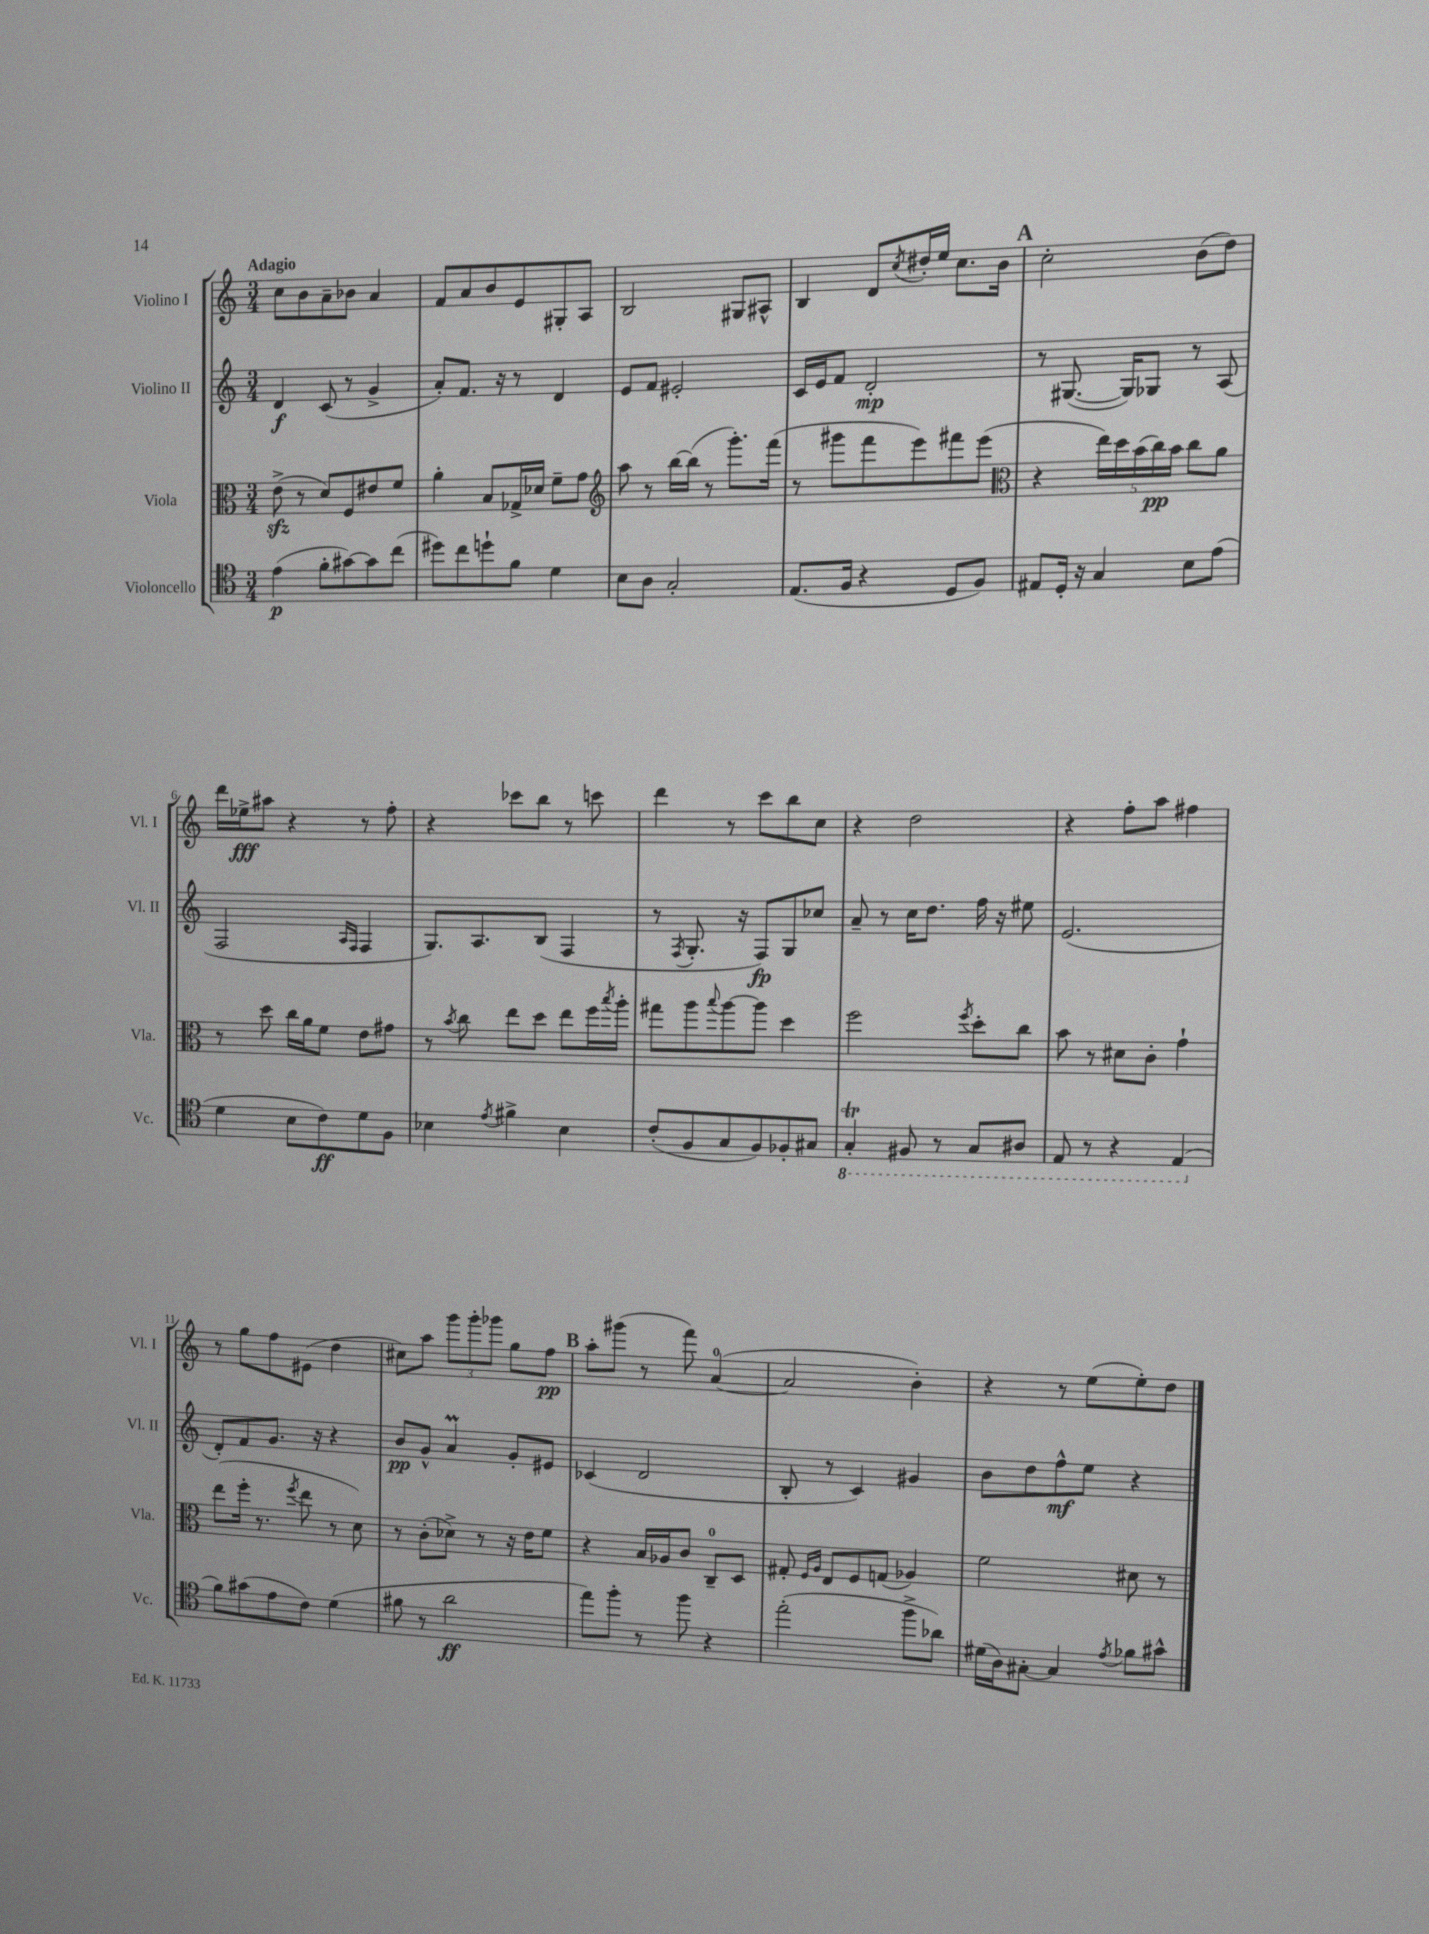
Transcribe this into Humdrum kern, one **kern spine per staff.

**kern	**dynam	**kern	**dynam	**kern	**dynam	**kern	**dynam
*part4	*part4	*part3	*part3	*part2	*part2	*part1	*part1
*staff4	*staff4	*staff3	*staff3	*staff2	*staff2	*staff1	*staff1
*I"Violoncello	*	*I"Viola	*	*I"Violino II	*	*I"Violino I	*
*I'Vc.	*	*I'Vla.	*	*I'Vl. II	*	*I'Vl. I	*
*clefC4	*	*clefC3	*	*clefG2	*	*clefG2	*
*k[]	*	*k[]	*	*k[]	*	*k[]	*
*M3/4	*	*M3/4	*	*M3/4	*	*M3/4	*
=1	=1	=1	=1	=1	=1	=1	=1
!	!	!	!	!	!	!LO:TX:a:B:t=Adagio	!
(4e\	p	(8ezz^\	.	4d/	f	8cc\L	.
.	.	8r	.	.	.	8b\	.
8f'\L	.	8d/L)	.	(8c/	.	8a~\	.
[8g#X\)	.	8F/	.	8r	.	8b-X\J	.
8g#\]	.	8e#X/	.	4g^/	.	4a/	.
(8cc\J	.	8f/J	.	.	.	.	.
=2	=2	=2	=2	=2	=2	=2	=2
8dd#X\L)	.	4a'\	.	8a'/L)	.	8f/L	.
8cc\	.	.	.	8.f/J	.	8a/	.
8ddn`\	.	8B/L	.	.	.	8b/	.
.	.	.	.	16r	.	.	.
8f\J	.	16G-X^/L	.	8r	.	8e/	.
.	.	16d-X/JJ	.	.	.	.	.
4d\	.	8f~\L	.	4d/	.	8G#X'/	.
.	.	8g\J	.	.	.	8A/J	.
=3	=3	=3	=3	=3	=3	=3	=3
*	*	*clefG2	*	*	*	*	*
8B\L	.	8aa\	.	8e/L	.	2B/	.
8A\J	.	8r	.	8f/J	.	.	.
2G'/	.	[16bb\LL	.	2e#X'/	.	.	.
.	.	(16bb\JJ]	.	.	.	.	.
.	.	8r	.	.	.	.	.
.	.	8.ggg'\L)	.	.	.	8G#X/L	.
.	.	.	.	.	.	8A#X^^/J	.
.	.	(16fff\Jk	.	.	.	.	.
=4	=4	=4	=4	=4	=4	=4	=4
(8.E/L	.	8r	.	16c/LL	.	4B/	.
.	.	.	.	16e/J	.	.	.
.	.	8ggg#X\L	.	8f/J	.	.	.
16F/Jk	.	.	.	.	.	.	.
4r	.	8fff\	.	2d'/	mp	8d/L	.
.	.	.	.	.	.	8qcc/	.
.	.	8eee\)	.	.	.	16dd#X'/L	.
.	.	.	.	.	.	16ee/JJ	.
8D/L	.	8fff#X\	.	.	.	8.cc\L	.
8F/J)	.	(8eee\J	.	.	.	.	.
.	.	.	.	.	.	16b\Jk	.
!!LO:REH:place=s1:t=A
=5	=5	=5	=5	=5	=5	=5	=5
*	*	*clefC3	*	*	*	*	*
8E#X/L	.	4r	.	8r	.	2cc'\	.
16D'/Jk	.	.	.	([8.G#X/	.	.	.
16r	.	.	.	.	.	.	.
4G/	.	20ee\LL)	.	.	.	.	.
.	.	20dd\	.	.	.	.	.
.	.	.	.	16G#/KL])	.	.	.
.	.	(20b\	.	.	.	.	.
.	.	.	.	8G-X/J	.	.	.
.	.	20cc\)	pp	.	.	.	.
.	.	20b\JJ	.	.	.	.	.
8B\L	.	8cc\L	.	8r	.	(8b\L	.
(8e\J	.	8a\J	.	(8A/	.	8dd\J)	.
!!LO:LB:g=z
=6	=6	=6	=6	=6	=6	=6	=6
4d\	.	8r	.	2F/	.	16ddd\LL	.
.	.	.	.	.	.	16ee-X^\J	fff
.	.	8dd\	.	.	.	8aa#X\J	.
8B\L	.	16cc\LL	.	.	.	4r	.
.	.	16a\J	.	.	.	.	.
8c\)	ff	8f\J	.	.	.	.	.
.	.	.	.	16qqA/LL	.	.	.
.	.	.	.	16qqF/JJ	.	.	.
8d\	.	8e\L	.	4F/	.	8r	.
8F\J	.	8g#X\J	.	.	.	8ff'\	.
=7	=7	=7	=7	=7	=7	=7	=7
4B-X\	.	8r	.	8.G/L)	.	4r	.
.	.	8qb/	.	.	.	.	.
.	.	8cc\	.	.	.	.	.
.	.	.	.	8.A/	.	.	.
8qe/	.	.	.	.	.	.	.
4f#X^\	.	8ee\L	.	.	.	8ccc-X\L	.
.	.	8dd\J	.	(8B/J	.	8bb\J	.
4B-\	.	8ee\L	.	4F/	.	8r	.
.	.	16ff\L	.	.	.	8cccn\	.
.	.	8qbb/	.	.	.	.	.
.	.	16aa'\JJ	.	.	.	.	.
=8	=8	=8	=8	=8	=8	=8	=8
(8c'/L	.	8gg#X\L	.	8r	.	4ddd\	.
.	.	.	.	8qF/	.	.	.
8F/	.	8aa\	.	8.G'/	.	.	.
.	.	8qqbb/	.	.	.	.	.
8G/	.	[8aa\	.	.	.	8r	.
.	.	.	.	16r	.	.	.
8F/)	.	8aa\J]	.	8F/L)	fp	8ccc\L	.
8F-X'/	.	4dd\	.	8G/	.	8bb\	.
8G#X/J	.	.	.	8cc-X/J	.	8cc\J	.
=9	=9	=9	=9	=9	=9	=9	=9
*8ba	*	*	*	*	*	*	*
4GGT'/	.	2ff\	.	8a~/	.	4r	.
.	.	.	.	8r	.	.	.
8FF#X/	.	.	.	16cc\KL	.	2dd\	.
.	.	.	.	8.dd\J	.	.	.
8r	.	.	.	.	.	.	.
.	.	8qff/	.	.	.	.	.
8GG/L	.	8dd'\L	.	16ff\	.	.	.
.	.	.	.	16r	.	.	.
8AA#X/J	.	8cc\J	.	8ee#X\	.	.	.
=10	=10	=10	=10	=10	=10	=10	=10
8EE/	.	8b\	.	(2.e/	.	4r	.
8r	.	8r	.	.	.	.	.
4r	.	8d#X\L	.	.	.	8ff'\L	.
.	.	8c'\J	.	.	.	8aa\J	.
(4EE/	.	4g`\	.	.	.	4ff#X\	.
!!LO:LB:g=z
=11	=11	=11	=11	=11	=11	=11	=11
*X8ba	*	*	*	*	*	*	*
8f\L)	.	(8ee\L	.	8d'/L)	.	8r	.
(8g#X\	.	16ff'\Jk	.	8f/	.	8gg\L	.
.	.	8.r	.	.	.	.	.
8e\	.	.	.	8.g/J	.	8ff\	.
.	.	8qff/	.	.	.	.	.
8c\J)	.	8ee\	.	.	.	(8e#X\J	.
.	.	.	.	16r	.	.	.
(4d\	.	8r	.	4r	.	4dd\	.
.	.	8d\)	.	.	.	.	.
=12	=12	=12	=12	=12	=12	=12	=12
8f#X\	.	8r	.	8b/L	pp	8cc#X\L)	.
8r	.	(8c'\L	.	8g^^/J	.	8aa\J	.
2a\	ff	8d-X^\J)	.	4aM/	.	12ggg\L	.
.	.	.	.	.	.	12ggg'\	.
.	.	8r	.	.	.	.	.
.	.	.	.	.	.	12ggg-X\J	.
.	.	16r	.	8g'/L	.	8gg\L	.
.	.	16e\KL	.	.	.	.	.
.	.	8f\J	.	8e#X/J	.	8ff\J	pp
!!LO:REH:place=s1:t=B
=13	=13	=13	=13	=13	=13	=13	=13
8ee\L)	.	4r	.	(4c-X/	.	8aa'\L	.
8ff'\J	.	.	.	.	.	(8ggg#X\J	.
8r	.	16B/LL	.	2d/	.	8r	.
.	.	16A-X/J	.	.	.	.	.
8ff\	.	8c/J	.	.	.	8fff\)	.
4r	.	8C~/L	.	.	.	([4a/	.
.	.	8D/J	.	.	.	.	.
=14	=14	=14	=14	=14	=14	=14	=14
(2ee'\	.	8G#X'/	.	8B'/	.	2a/]	.
.	.	16qqF/LL	.	.	.	.	.
.	.	16qqA/JJ	.	.	.	.	.
.	.	8E/L	.	8r	.	.	.
.	.	8F/	.	4c/)	.	.	.
.	.	(8Gn/J	.	.	.	.	.
8ff^\L	.	4A-X/)	.	4g#X/	.	4b'\)	.
8a-X\J)	.	.	.	.	.	.	.
=15	=15	=15	=15	=15	=15	=15	=15
(16d#X\LL	.	2f\	.	8b\L	.	4r	.
16A\J)	.	.	.	.	.	.	.
[8G#X'\J	.	.	.	8dd\	.	.	.
4G#/]	.	.	.	8ff^^\	mf	8r	.
.	.	.	.	8ee\J	.	(8ee\L	.
8qe/	.	.	.	.	.	.	.
8f-X\L	.	8d#X\	.	4r	.	8ee'\)	.
8g#X^^\J	.	8r	.	.	.	8dd\J	.
==	==	==	==	==	==	==	==
*-	*-	*-	*-	*-	*-	*-	*-
